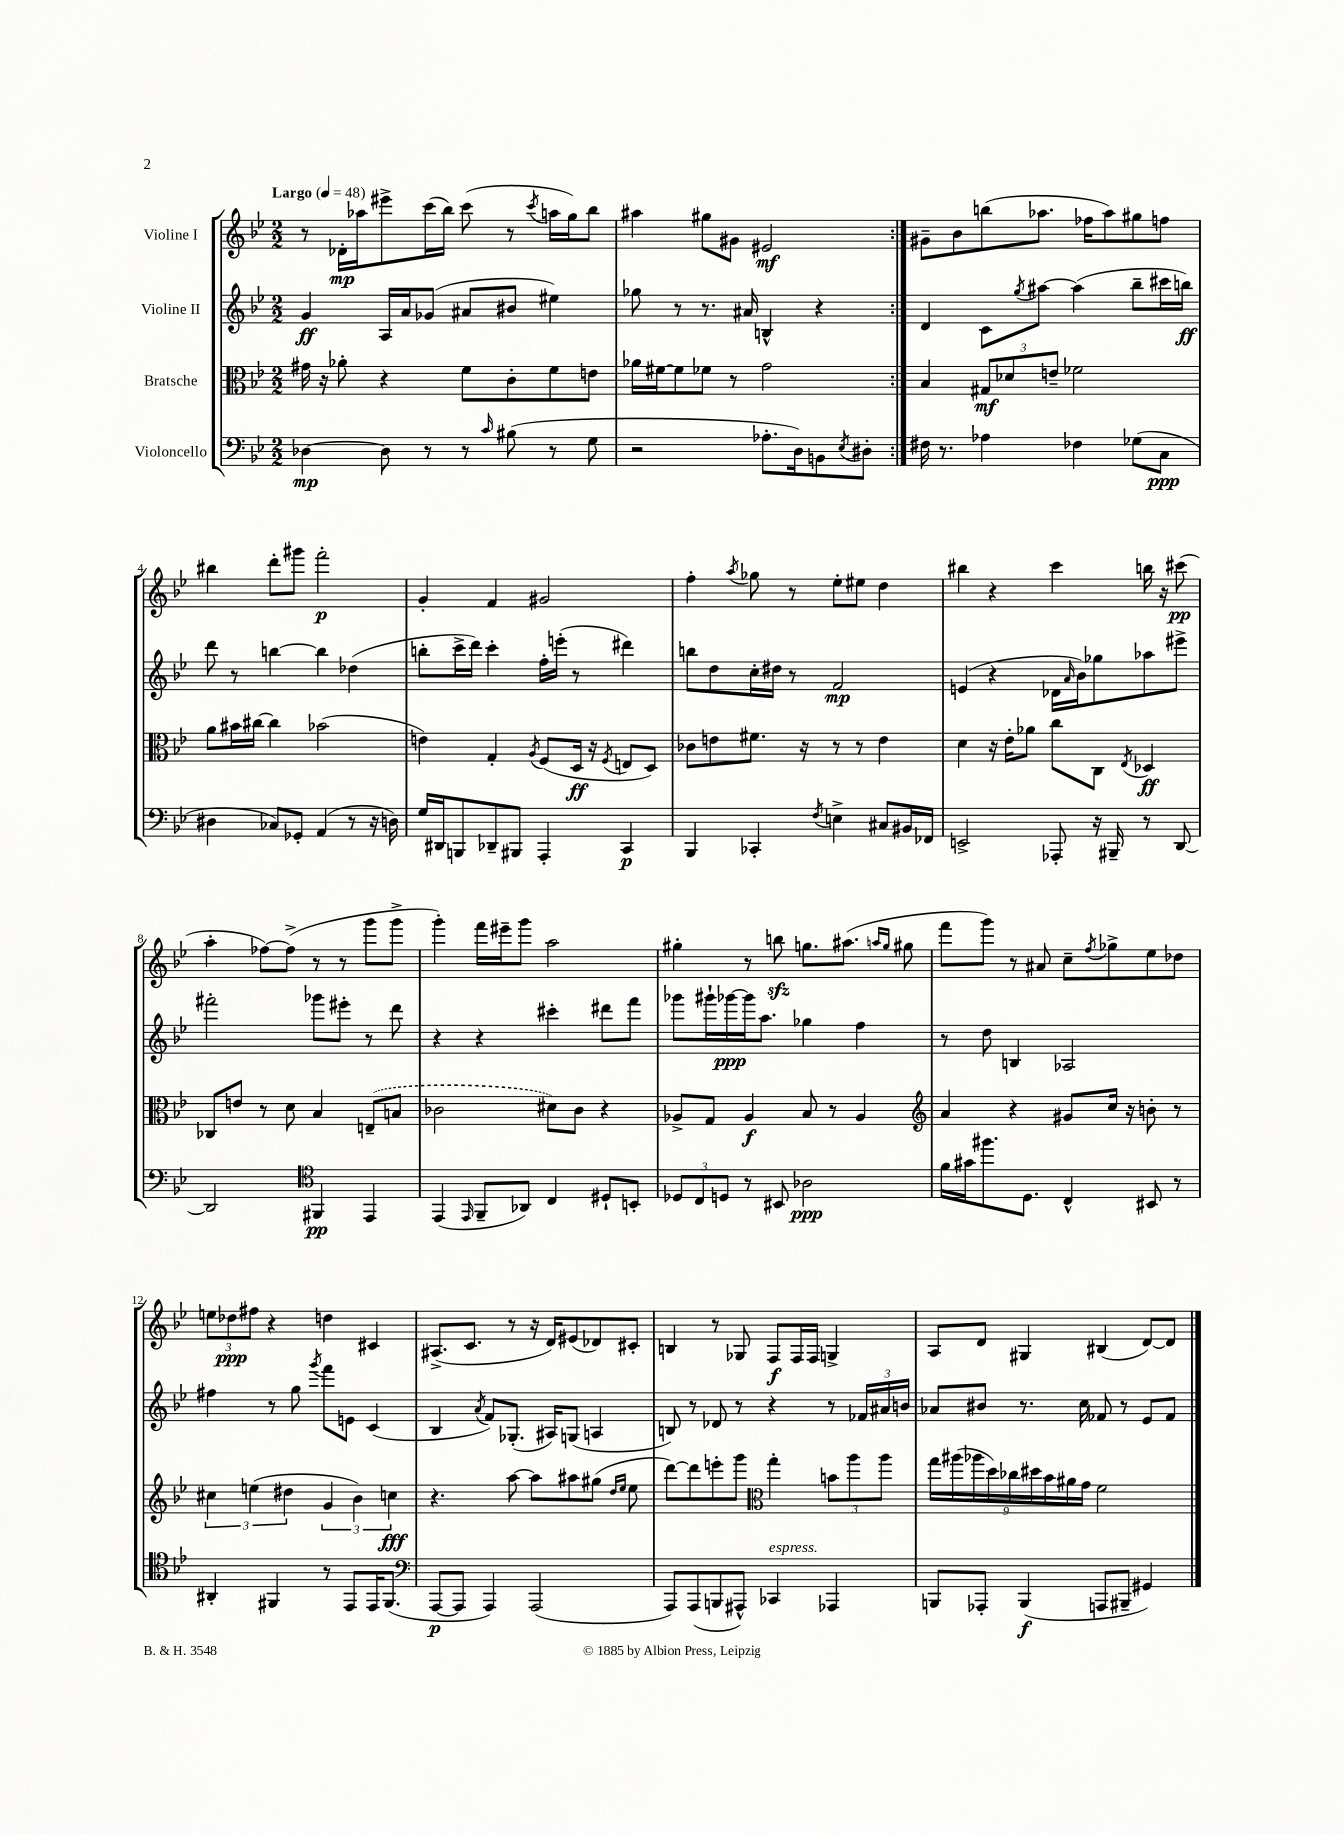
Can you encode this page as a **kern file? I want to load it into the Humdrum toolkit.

**kern	**kern	**kern	**kern
*staff4	*staff3	*staff2	*staff1
*clefF4	*clefC3	*clefG2	*clefG2
*k[b-e-]	*k[b-e-]	*k[b-e-]	*k[b-e-]
*M2/2	*M2/2	*M2/2	*M2/2
*MM48	*MM48	*MM48	*MM48
[4D-	16g#	4g	8r
.	16r	.	.
.	8a-'	.	16d-'
.	.	.	16aa-
8D-]	4r	16A	8eee#^
.	.	16a	.
8r	.	(8g-	(16ccc
.	.	.	16bb-)
8r	8f	8a#	(8ccc
16qqc	.	.	.
(8B#	8c'	8b#	8r
.	.	.	8qccc
8r	8f	4ee#)	16aa
.	.	.	16gg)
8G	8e	.	8bb-
=	=	=	=
2r	16a-	8gg-	4aa#
.	[16f#	.	.
.	8f#]	8r	.
.	8f-	8.r	8gg#
.	8r	.	8g#
.	.	16a#	.
8.A-'	2g	4B^^	2e#
16D)	.	.	.
8BB	.	4r	.
8qE-	.	.	.
8D#'	.	.	.
=:|!	=:|!	=:|!	=:|!
16F#	4B-	4d	8g#~
8.r	.	.	.
.	.	.	8b-
4A-	12G#	8c	(8bb
.	12d-	.	.
.	.	8qgg	.
.	.	[8aa#	8.aa-
.	12e~	.	.
4F-	2f-	(4aa#]	.
.	.	.	16ff-
.	.	.	8aa-)
(8G-	.	8bb-~	8gg#
8C	.	16ccc#	8ff
.	.	16bb)	.
=	=	=	=
4D#	8a	8ddd	4bb#
.	16b#	8r	.
.	[16cc#	.	.
8C-)	4cc#]	[4bb	8ddd'
8GG-'	.	.	8ggg#
(4AA	(2b-	4bb]	2fff'
8r	.	(4dd-	.
16r	.	.	.
16D)	.	.	.
=	=	=	=
16G	4e)	8bb'	4g'
16DD#	.	.	.
8BBB	.	16ccc^	.
.	.	16ddd)	.
8DD-~	4G'	4ccc'	4f
8BBB#	.	.	.
.	8qA	.	.
4AAA'	(8F	16ff'	2g#
.	.	(16eee'	.
.	16D	8r	.
.	16r	.	.
.	8qF	.	.
4CC	8E	4ddd#)	.
.	8D)	.	.
=	=	=	=
4BBB-	8c-	8bb	4ff'
.	8e	8dd	.
.	.	.	8qaa
4CC-'	8.f#	16cc'	8gg-
.	.	16dd#	.
.	.	8r	8r
.	16r	.	.
8qF	.	.	.
4E^	8r	2f	8ee-'
.	8r	.	8ee#
8C#	4e	.	4dd
16BB#	.	.	.
16FF-	.	.	.
=	=	=	=
2EE^	4d	(4e	4bb#
.	16r	4r	4r
.	16e-'	.	.
.	8a-	.	.
8AAA-'	8cc	16d-	4ccc
.	.	16qqa	.
.	.	16b-)	.
16r	8C	8gg-	.
16BBB#~	.	.	.
.	8qE-	.	.
8r	4D-	8aa-	16bb
.	.	.	16r
[8DD	.	8eee#^	(8ccc#
=	=	=	=
2DD]	8C-	2fff#'	4aa'
.	8e	.	.
.	8r	.	[8ff-)
.	8d	.	(8ff-^]
*clefC4	*	*	*
4FF#	4B-	8ggg-	8r
.	.	8eee#'	8r
4EE-	(8E~	8r	8ggg
.	8B	8ddd	8ggg^
=	=	=	=
(4EE-	2c-	4r	4ggg')
16qqEE-	.	.	.
8FF~	.	4r	16fff
.	.	.	16eee#~
8AA-)	.	.	8ggg
4C	8d#)	4ccc#'	2aa
.	8c-	.	.
8D#`	4r	8ddd#	.
8BB'	.	8fff	.
=	=	=	=
12D-	8A-^	8ggg-	4gg#'
12C	.	.	.
.	8G	16ggg#`	.
12D	.	.	.
.	.	[16ggg-	.
8r	4A-	16ggg-]	8r
.	.	8.aa	.
8BB#	.	.	8bb
2A-	8B-	4gg-	8.gg
.	8r	.	.
.	.	.	(8.aa#
.	4A-	4ff	.
.	.	.	16qqaa
.	.	.	16qqgg
.	.	.	8gg#
=	=	=	=
*	*clefG2	*	*
16f	4a	8r	8fff
16g#	.	.	.
8.ff#	.	8dd	8ggg)
.	4r	4B	8r
8.D	.	.	.
.	.	.	8a#
4C^^	8g#	2A-	8cc~
.	.	.	8qff
.	16cc	.	8gg-^
.	16r	.	.
8BB#	8b'	.	8ee-
8r	8r	.	8dd-
=	=	=	=
4AA#'	6cc#	4ff#	12ee
.	.	.	12dd-
.	(6ee	.	12ff#
4FF#	.	8r	4r
.	6dd#	.	.
.	.	8gg	.
.	.	8qggg	.
8r	6g	8fff	4dd
8EE-	.	8e	.
.	6b-)	.	.
16EE-	.	(4c	4c#
(8.FF#	.	.	.
.	6cc	.	.
=	=	=	=
*clefF4	*	*	*
[8AAA	4.r	4B-	(8.A#^
8AAA]	.	.	.
.	.	.	8.c
.	.	8qa	.
4AAA)	.	8f)	.
.	[8aa	(8.G-'	8r
(2AAA	8aa]	.	16r
.	.	16A#)	16d)
.	8aa#	(8G	(8e#
.	(8gg#	4A	8d-)
.	16qqdd	.	.
.	16qqee-	.	.
.	8ee-	.	8c#'
=	=	=	=
8AAA)	[8ddd)	8B)	4B
(8AAA	8ddd]	8r	.
8BBB	8eee'	8d-	8r
8AAA#^^)	8ggg	8r	8G-
*	*clefC3	*	*
4CC-	4gg'	4r	8F
.	.	.	16F
.	.	.	16F
4AAA-	12b	8r	4G^
.	12aa	.	.
.	.	24f-	.
.	12aa	24a#	.
.	.	24b	.
=	=	=	=
8BBB	18gg	8a-	8A
.	(18aa#	.	.
.	18aa-	.	.
8AAA-'	.	8b#	8d
.	18dd)	.	.
.	18cc-	.	.
(4BBB	.	8.r	4G#
.	18dd#	.	.
.	18b-	.	.
.	18a#	.	.
.	.	16cc	.
.	18g	.	.
8AAA	2f	8f-	(4B#
8BBB#~	.	8r	.
4GG#)	.	8e-	[8d)
.	.	8f-	8d]
==	==	==	==
*-	*-	*-	*-
